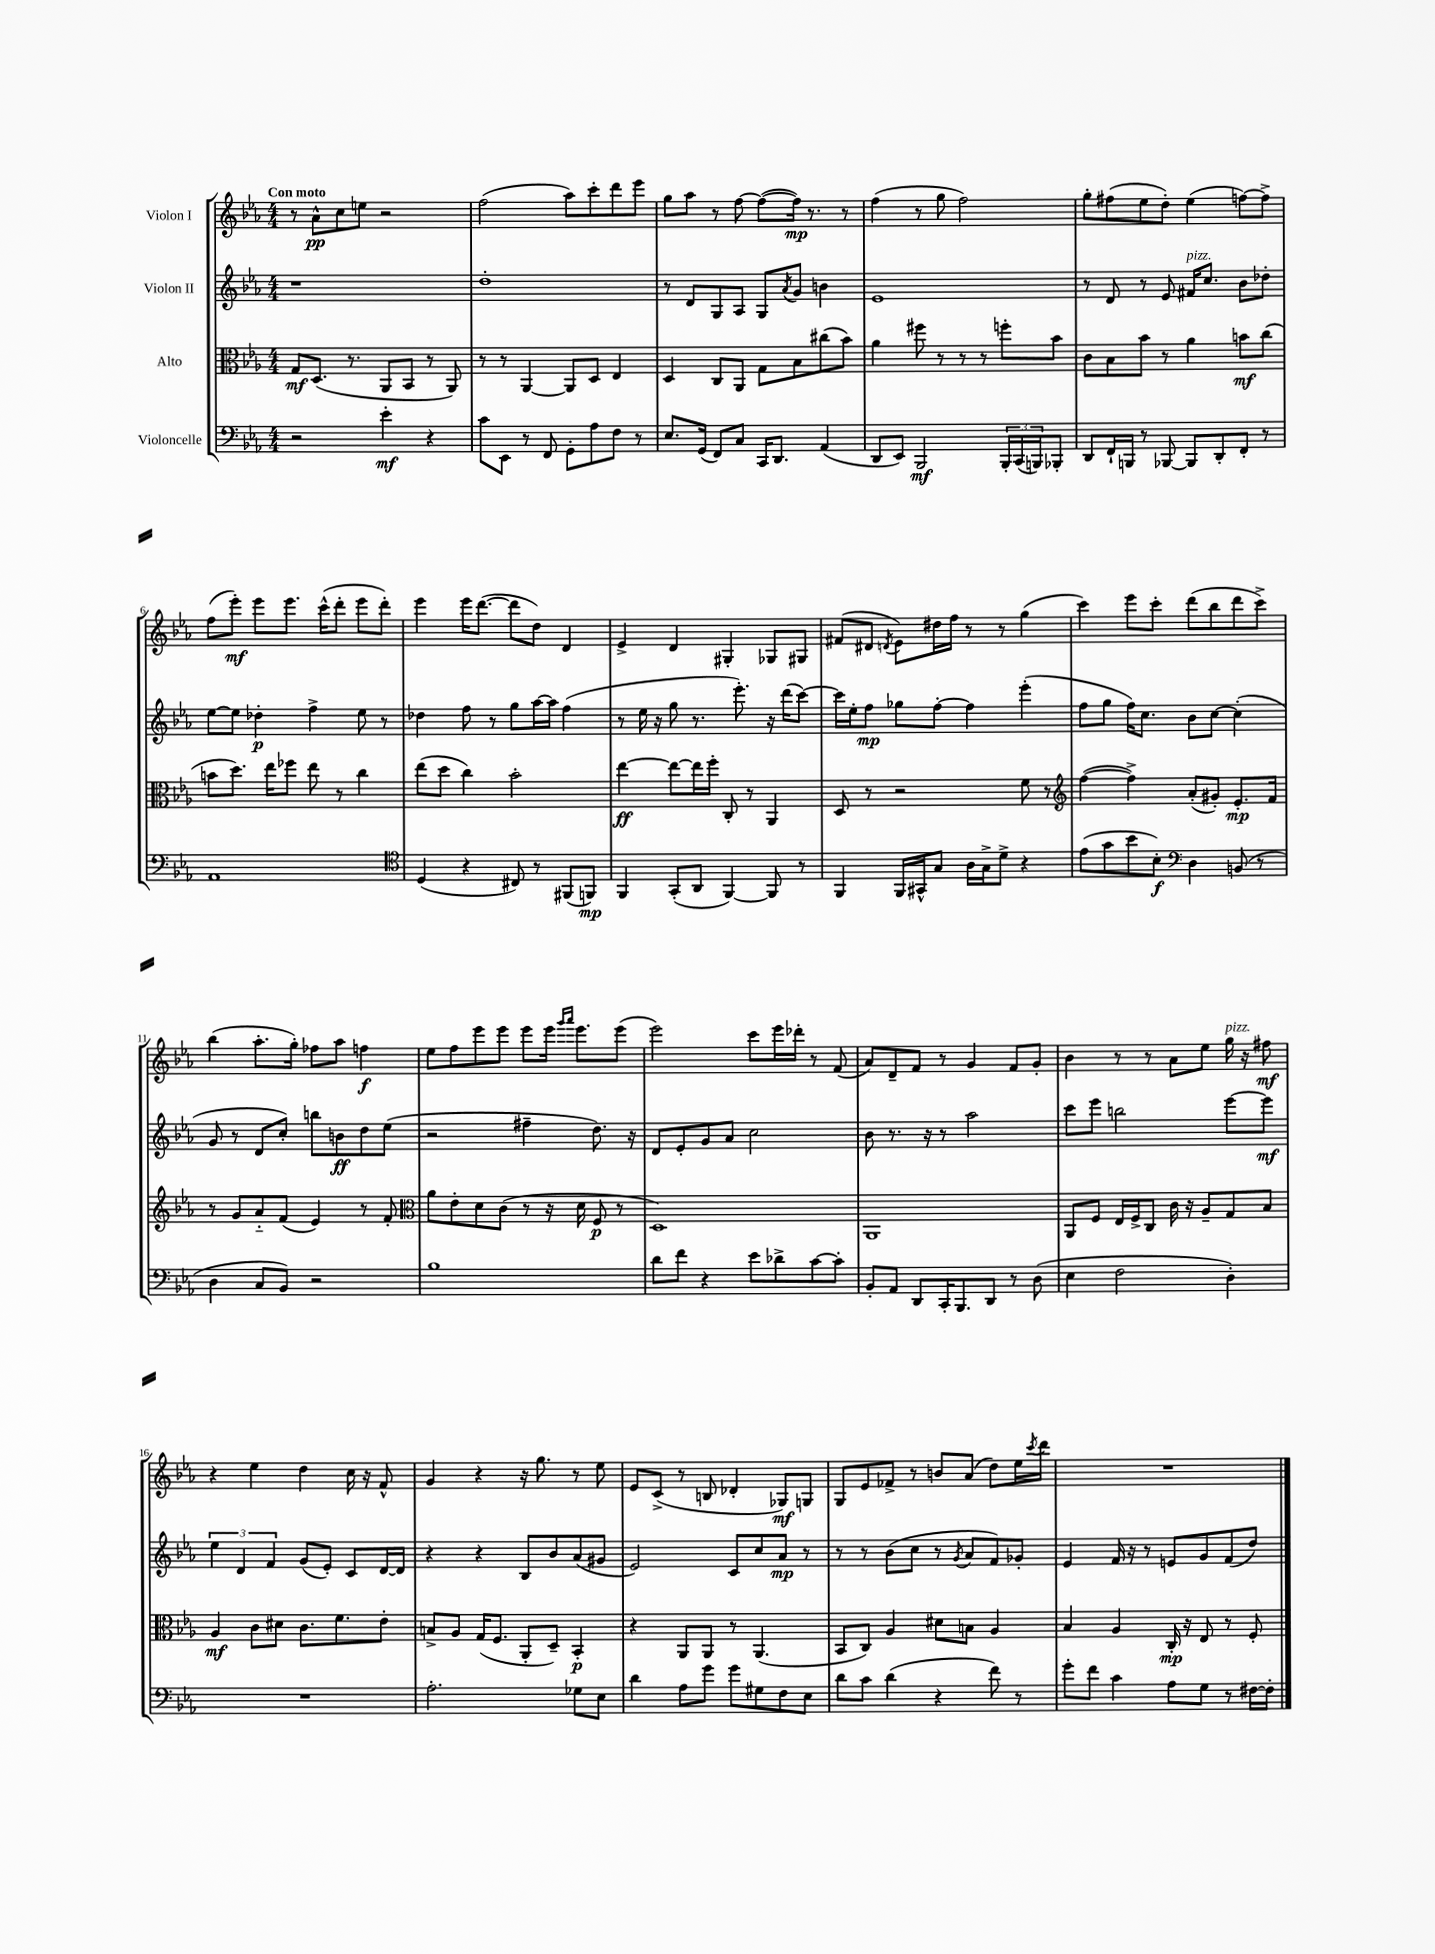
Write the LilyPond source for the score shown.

<<
\new StaffGroup <<
\new Staff = "s0" \with { instrumentName = "Violon I" } {
    \clef treble \key ees \major \numericTimeSignature \time 4/4 \tempo "Con moto"
    r8 aes'8-^\pp c''8 e''8 r2 |
    f''2( aes''8) c'''8-. d'''8 ees'''8 |
    g''8 aes''8 r8 f''8~ f''8~( f''16\mp) r8. r8 |
    f''4( r8 g''8 f''2) |
    g''8-. fis''8( ees''8 d''8-.) ees''4( f''8~) f''8-> |
    f''8( ees'''8-.\mf) ees'''8 ees'''8. c'''16-^( d'''8-. ees'''8 d'''8-.) |
    ees'''4 ees'''16 d'''8.~( d'''8 d''8) d'4 |
    ees'4-> d'4 gis4-. ges8 gis8 |
    fis'8( dis'8 \acciaccatura { d'8 } ees'8) dis''16 f''16 r8 r8 g''4( |
    c'''4) ees'''8 c'''8-. d'''8( bes''8 d'''8 c'''8->) |
    bes''4( aes''8.-. g''16-.) fes''8 aes''8 f''4\f |
    ees''8 f''8 ees'''8 ees'''8 ees'''8 ees'''16 \grace { g'''16 aes'''16 } ees'''8. ees'''8( |
    ees'''2) c'''8 ees'''16 des'''16-. r8 f'8( |
    aes'8) d'8-- f'8 r8 g'4 f'8 g'8-. |
    bes'4 r8 r8 aes'8 ees''8 g''16^\markup { \italic "pizz." } r16 fis''8\mf |
    r4 ees''4 d''4 c''16 r16 f'8-^ |
    g'4 r4 r16 g''8. r8 ees''8 |
    ees'8 c'8->( r8 b8 des'4-. ges8\mf) g8 |
    g8 ees'8 fes'8-> r8 b'8 aes'8( d''8) ees''16 \acciaccatura { c'''8 } d'''16 |
    R1 \bar "|." |
}
\new Staff = "s1" \with { instrumentName = "Violon II" } {
    \clef treble \key ees \major \numericTimeSignature \time 4/4
    r1 |
    d''1-. |
    r8 d'8 g8 aes8 g8 \acciaccatura { aes'8 } g'8 b'4 |
    ees'1 |
    r8 d'8 r8 ees'8 fis'16^\markup { \italic "pizz." } c''8. bes'8 des''8-. |
    ees''8~ ees''8 des''4-.\p f''4-> ees''8 r8 |
    des''4 f''8 r8 g''8 aes''16~ aes''16 f''4( |
    r8 ees''16 r16 g''8 r8. ees'''8.-.) r16 d'''16( c'''8~) |
    c'''16 ees''16-. f''8\mp ges''8 f''8~-. f''4 ees'''4-.( |
    f''8 g''8 f''16) c''8. bes'8 c''8~ c''4-.( |
    g'8 r8 d'8 c''8-.) b''8 b'8\ff d''8 ees''8( |
    r2 fis''4-- d''8.) r16 |
    d'8 ees'8-. g'8 aes'8 c''2 |
    bes'8 r8. r16 r8 aes''2 |
    c'''8 ees'''8 b''2 ees'''8~ ees'''8\mf |
    \tuplet 3/2 { ees''4 d'4 f'4 } g'8( ees'8-.) c'8 d'16~ d'16 |
    r4 r4 bes8 bes'8 aes'8( gis'8 |
    ees'2) c'8 c''8 aes'8\mp r8 |
    r8 r8 bes'8( c''8 r8 \acciaccatura { g'8 } aes'8 f'8) ges'8-. |
    ees'4 f'16 r16 r8 e'8 g'8 f'8( d''8) \bar "|." |
}
\new Staff = "s2" \with { instrumentName = "Alto" } {
    \clef alto \key ees \major \numericTimeSignature \time 4/4
    g8\mf d8.( r8. aes,8 bes,8 r8 aes,8) |
    r8 r8 aes,4~ aes,8 d8 ees4 |
    d4 c8 aes,8 g8 bes8 cis''8( bes'8) |
    aes'4 fis''8 r8 r8 r8 f''8-. bes'8 |
    c'8 bes8 bes'8 r8 aes'4 b'8\mf c''8( |
    b'8 d''8.) ees''16 fes''8 ees''8 r8 c''4 |
    ees''8( d''8 c''4) bes'2-. |
    ees''4~\ff ees''8~ ees''16 f''16-. c8-. r8 aes,4 |
    d8 r8 r2 f'8 r8 |
    \clef treble f''4~( f''4->) aes'8-.( gis'8-.) ees'8.-.\mp f'16 |
    r8 g'8 aes'8-_ f'8( ees'4) r8 f'8-. |
    \clef alto aes'8 ees'8-. d'8 c'8( r8 r16 d'16 f8\p r8 |
    d1) |
    aes,1 |
    aes,8 f8 ees16 f16-> c8 c'16 r16 aes8-- g8 bes8 |
    aes4\mf c'8 dis'8 c'8. f'8. ees'8-. |
    b8-> aes8 g16( f8. aes,8-. d8--) bes,4-.\p |
    r4 aes,8 aes,8 r8 aes,4.( |
    bes,8 c8) aes4 dis'8 b8 aes4 |
    bes4 aes4 c16-.\mp r16 ees8 r8 f8-. \bar "|." |
}
\new Staff = "s3" \with { instrumentName = "Violoncelle" } {
    \clef bass \key ees \major \numericTimeSignature \time 4/4
    r2 ees'4-.\mf r4 |
    c'8 ees,8 r8 f,8 g,8-. aes8 f8 r8 |
    ees8. g,16( f,8) c8 c,16 d,8. aes,4( |
    d,8 ees,8) bes,,2\mf \tuplet 3/2 { bes,,16-. c,16( b,,16) } bes,,8-. |
    d,8 f,16-! b,,16 r8 bes,,8~ bes,,8 d,8-. f,8-. r8 |
    aes,1 |
    \clef tenor d4( r4 cis8) r8 fis,8( f,8\mp) |
    f,4 g,8-.( aes,8 f,4~) f,8 r8 |
    f,4 f,16 gis,16-^ g8 aes16 g16-> d'8-> r4 |
    ees'8( g'8 bes'8 bes8-.\f) \clef bass d4 b,8( r8 |
    d4 c8 bes,8) r2 |
    bes1 |
    d'8 f'8 r4 ees'8 des'8-> c'8~ c'8-. |
    bes,8-. aes,8 d,8 c,16-. bes,,8. d,8 r8 d8( |
    ees4 f2 d4-.) |
    R1 |
    aes2.-. ges8 ees8 |
    d'4 aes8 g'8 g'8 gis8 f8 ees8 |
    d'8 c'8 d'4( r4 f'8) r8 |
    g'8-. f'8 c'4 aes8 g8 r8 fis16~ fis16-. \bar "|." |
}
>>
>>
